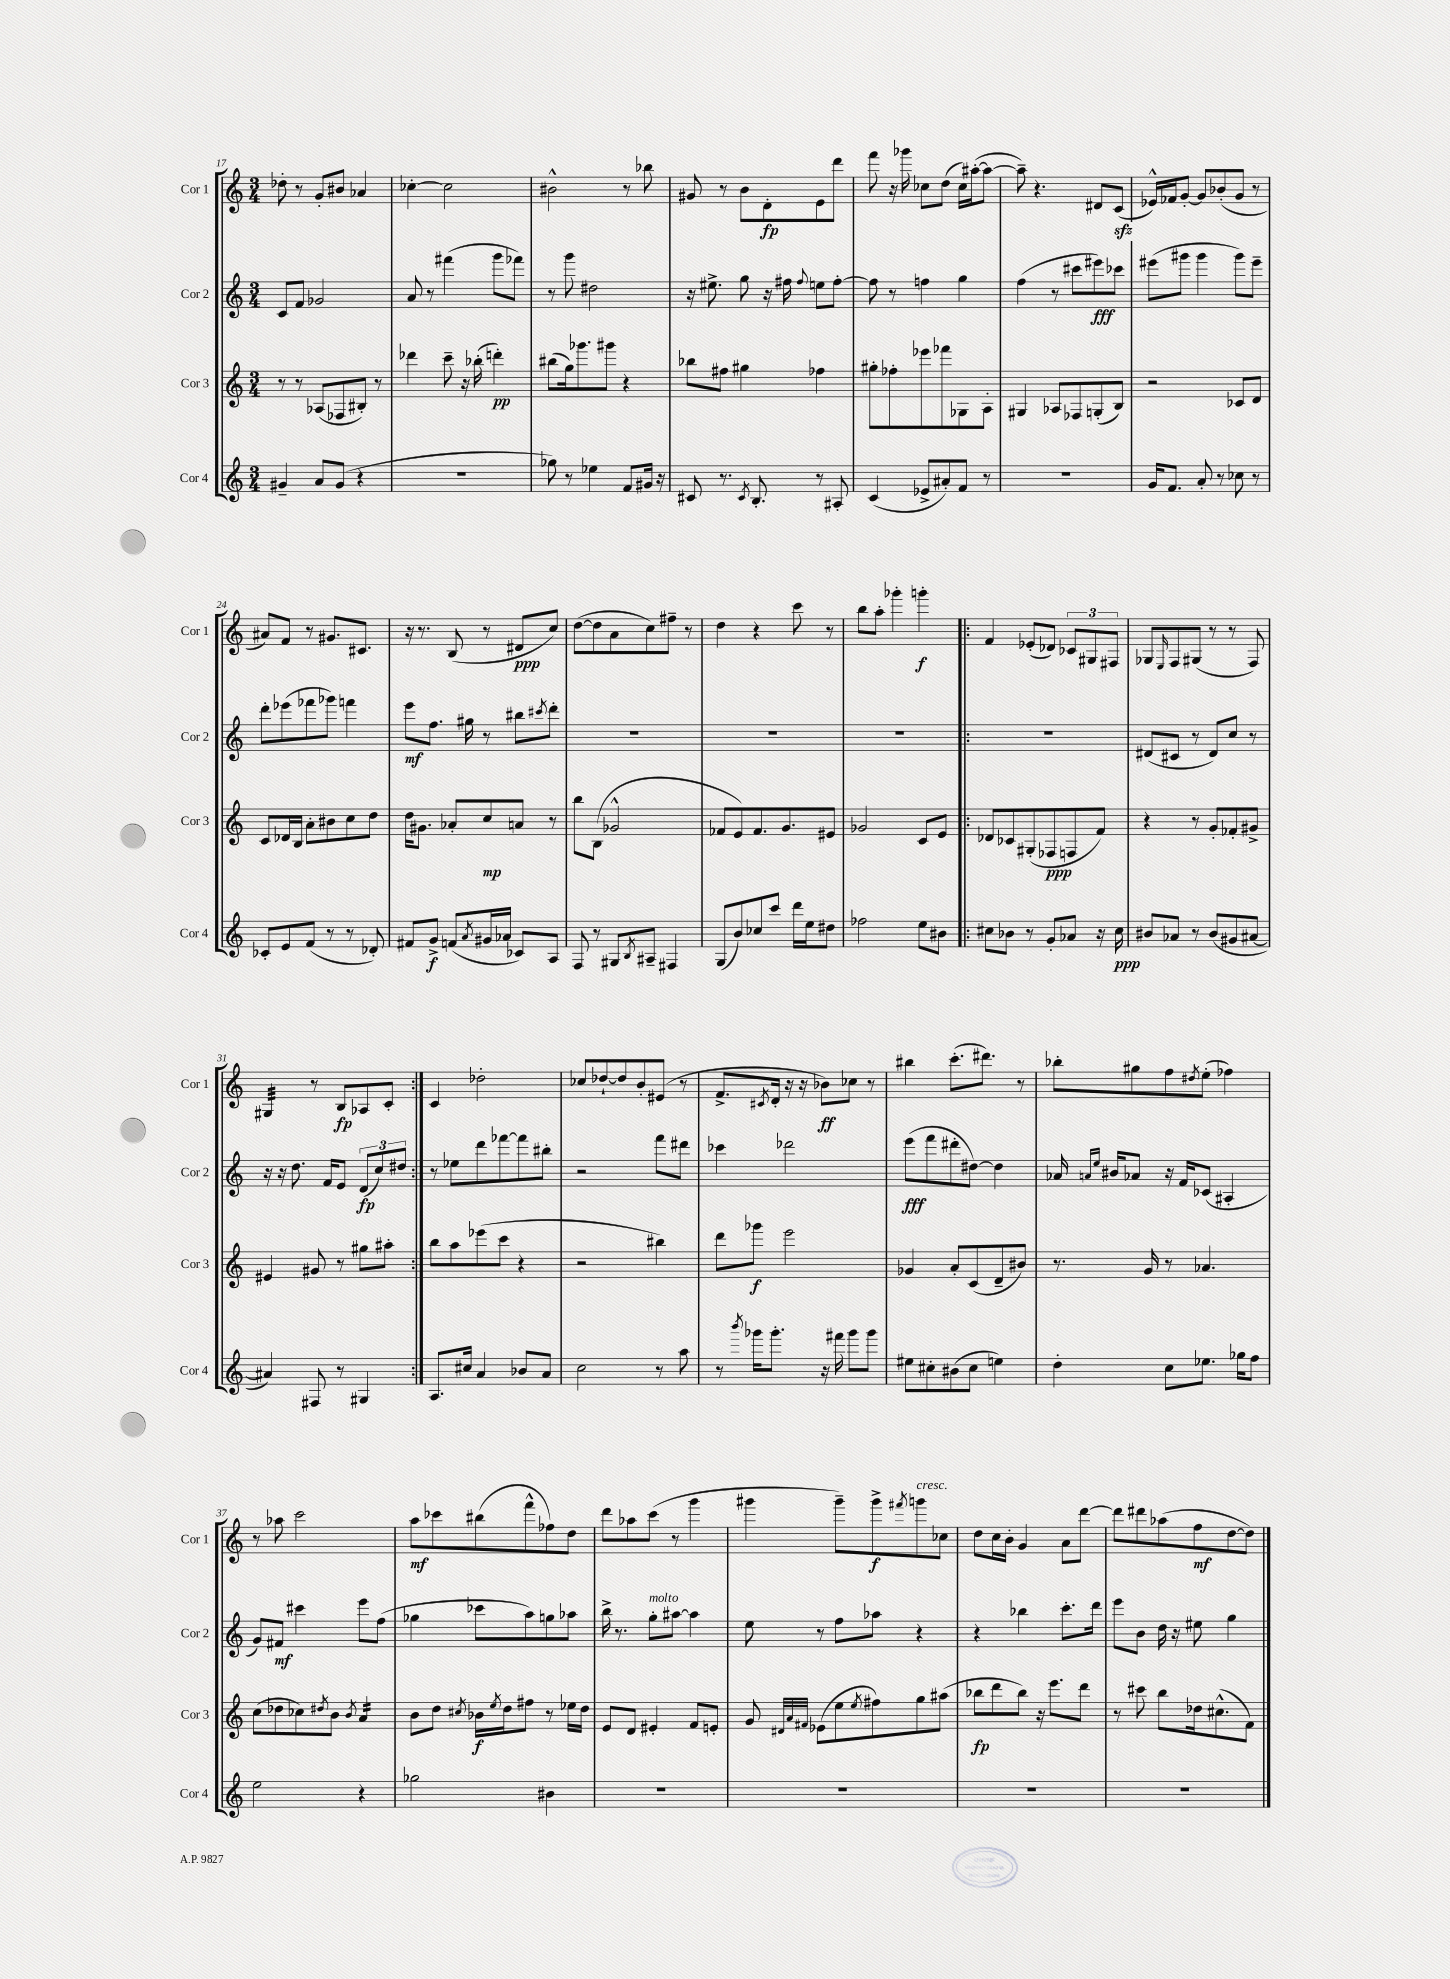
<<
\new StaffGroup <<
\new Staff = "s0" \with { instrumentName = "Cor 1" shortInstrumentName = "Cor 1" } {
    \clef treble \key c \major \numericTimeSignature \time 3/4
    des''8-. r8 g'8-. bis'8 aes'4 |
    ces''4~-. ces''2 |
    bis'2-^ r8 bes''8 |
    gis'8 r8 b'8 d'8-.\fp e'8 d'''8 |
    f'''8 r16 ges'''16 ces''8 d''8( ces''16) ais''16~-.( ais''8~ |
    ais''8--) r4. dis'8 c'8\sfz( |
    ees'16-^) fes'16 g'8~-. g'8 bes'8-.( g'8 r8 |
    ais'8) f'8 r8 gis'8. cis'8. |
    r16 r8. b8( r8 dis'8\ppp c''8) |
    d''8~( d''8 a'8 c''8) fis''8-- r8 |
    d''4 r4 c'''8 r8 |
    b''8 a''8-. ges'''4-. g'''4-.\f |
    \repeat volta 2 { f'4 ees'8-.( des'8) \tuplet 3/2 { ces'8 gis8 fis8 } |
    ges8 \grace { e16 } f8 gis8( r8 r8 f8) |
    gis4:32 r8 b8\fp aes8 c'8-. | }
    c'4 des''2-. |
    ces''8 des''8~-! des''8 b'8-. eis'8( r8 |
    f'8.-> \acciaccatura { cis'8 } d'16-. r16 r16 bes'8\ff) ces''8 r8 |
    bis''4 c'''8.-.( dis'''8.) r8 |
    bes''8-. gis''8 f''8 \acciaccatura { dis''8 } e''8-.( fes''4) |
    r8 aes''8 c'''2 |
    a''8\mf ces'''8 bis''8( f'''8-^ fes''8) d''8 |
    d'''8 aes''8 c'''8( r8 g'''4 |
    gis'''4 gis'''8--) gis'''8->\f \acciaccatura { fis'''8 } g'''8^\markup { \italic "cresc." } ces''8 |
    d''8 c''16 b'16-. g'4 a'8 d'''8~ |
    d'''8 dis'''8 aes''8( f''8\mf d''8~ d''8) \bar "|." |
}
\new Staff = "s1" \with { instrumentName = "Cor 2" shortInstrumentName = "Cor 2" } {
    \clef treble \key c \major \numericTimeSignature \time 3/4
    c'8 f'8 ges'2 |
    a'8 r8 fis'''4( g'''8 fes'''8) |
    r8 g'''8 dis''2 |
    r16 eis''8.-> g''8 r16 fis''16 \appoggiatura { fis''8 } e''8 fis''8~-. |
    fis''8 r8 f''4 g''4 |
    f''4( r8 cis'''8 eis'''8\fff) ces'''8 |
    eis'''8( gis'''8 gis'''4 gis'''8) eis'''8-- |
    d'''8-. ees'''8( fes'''8 ges'''8) f'''4 |
    e'''8\mf f''8. gis''16 r8 bis''8 \acciaccatura { cis'''8 } d'''8-. |
    R2. |
    R2. |
    R2. |
    \repeat volta 2 { R2. |
    dis'8( cis'8 r8 dis'8) c''8 r8 |
    r16 r16 d''8. f'16 e'8 \tuplet 3/2 { d'8\fp( c''8) dis''8 } | }
    r8 ees''8 d'''8 fes'''8~ fes'''8 bis''8-. |
    r2 f'''8 dis'''8 |
    ces'''4 des'''2 |
    e'''8\fff( f'''8 dis'''8-. dis''8~) dis''4 |
    aes'16 \grace { a'16 e''16 } bis'16 aes'8 r16 f'16 ces'8( ais4-. |
    g'8) fis'8\mf cis'''4 e'''8 f''8( |
    ges''4 ces'''8 a''8) g''8 aes''8 |
    b''16-> r8. g''8-.^\markup { \italic "molto" } ais''8~ ais''4 |
    e''8 r8 f''8 aes''8 r4 |
    r4 bes''4 c'''8.-. d'''16 |
    e'''8 b'8 d''16 r16 eis''8 g''4 \bar "|." |
}
\new Staff = "s2" \with { instrumentName = "Cor 3" shortInstrumentName = "Cor 3" } {
    \clef treble \key c \major \numericTimeSignature \time 3/4
    r8 r8 aes8( fes8 bis8-.) r8 |
    des'''4 c'''8-- r16 bes''16-.( d'''4-.\pp) |
    bis''8( g''16) ges'''8. gis'''8 r4 |
    bes''8 fis''8 gis''4 fes''4 |
    gis''8-. fes''8-. ees'''8 fes'''8 ges8 a8-. |
    gis4 aes8 fes8 g8-.( b8) |
    r2 ces'8 d'8 |
    c'8 des'16 b16 a'8-. bis'8 c''8 d''8 |
    d''16 gis'8. aes'8-. c''8\mp a'8 r8 |
    b''8 b8( ges'2-^ |
    fes'8 e'8) fes'8. g'8. eis'8 |
    ges'2 c'8 e'8 |
    \repeat volta 2 { des'8 ces'8 gis8-.( fes8\ppp f8 f'8) |
    r4 r8 g'8-. fes'8-. gis'8-> |
    eis'4 gis'8 r8 gis''8 ais''8-. | }
    b''8 a''8 ees'''8( c'''8 r4 |
    r2 bis''4) |
    d'''8 ges'''8\f e'''2 |
    ges'4 a'8-. c'8( d'8-- bis'8) |
    r8. g'16 r8 aes'4. |
    c''8( des''8 ces''8) \acciaccatura { dis''8 } b'8 \acciaccatura { b'8 } a'4:16 |
    b'8 d''8 \acciaccatura { cis''8 } bes'16\f \acciaccatura { e''8 } d''16 fis''8 r8 ees''16 d''16 |
    e'8 d'8 eis'4-. f'8 e'8-. |
    g'8 \grace { dis'32 a'32 fis'32 } ees'8( e''8 \acciaccatura { e''8 } fis''8) g''8 ais''8( |
    bes''8\fp d'''8 bes''8) r16 e'''8. d'''8 |
    r8 cis'''8 b''8 des''16 cis''8.-^( f'8) \bar "|." |
}
\new Staff = "s3" \with { instrumentName = "Cor 4" shortInstrumentName = "Cor 4" } {
    \clef treble \key c \major \numericTimeSignature \time 3/4
    gis'4-- a'8 gis'8( r4 |
    R2. |
    ges''8) r8 ees''4 f'8 gis'16 r16 |
    cis'8 r8. \acciaccatura { cis'8 } b8.-. r8 ais8-. |
    c'4( ees'8-> ais'8-.) f'8 r8 |
    R2. |
    g'16 f'8. a'8-. r8 ces''8 r8 |
    ces'8-. e'8 f'8( r8 r8 des'8-.) |
    fis'8 g'8->\f f'8( \acciaccatura { a'8 } gis'16 aes'16 ces'8) a8 |
    f8 r8 gis8 \acciaccatura { b8 } ais8-- fis4 |
    g8( b'8) ces''8 c'''8 d'''16 e''16 dis''8 |
    fes''2 e''8 bis'8 |
    \repeat volta 2 { cis''8 bes'8 r8 g'8-. aes'8 r16 cis''16\ppp |
    bis'8 aes'8 r8 bis'8( gis'8 ais'8~ |
    ais'4) fis8 r8 gis4 | }
    a8. cis''16 a'4 bes'8 a'8 |
    c''2 r8 a''8 |
    r8 \acciaccatura { b'''8 } ges'''16 ges'''8.-. r16 fis'''16 ges'''8 ges'''8 |
    eis''8 cis''8-. bis'8( cis''8 e''4) |
    d''4-. c''8 ees''8. ges''16 f''8 |
    e''2 r4 |
    ges''2 bis'4 |
    R2. |
    R2. |
    R2. |
    R2. \bar "|." |
}
>>
>>
\layout { \context { \Score currentBarNumber = #17 } }
